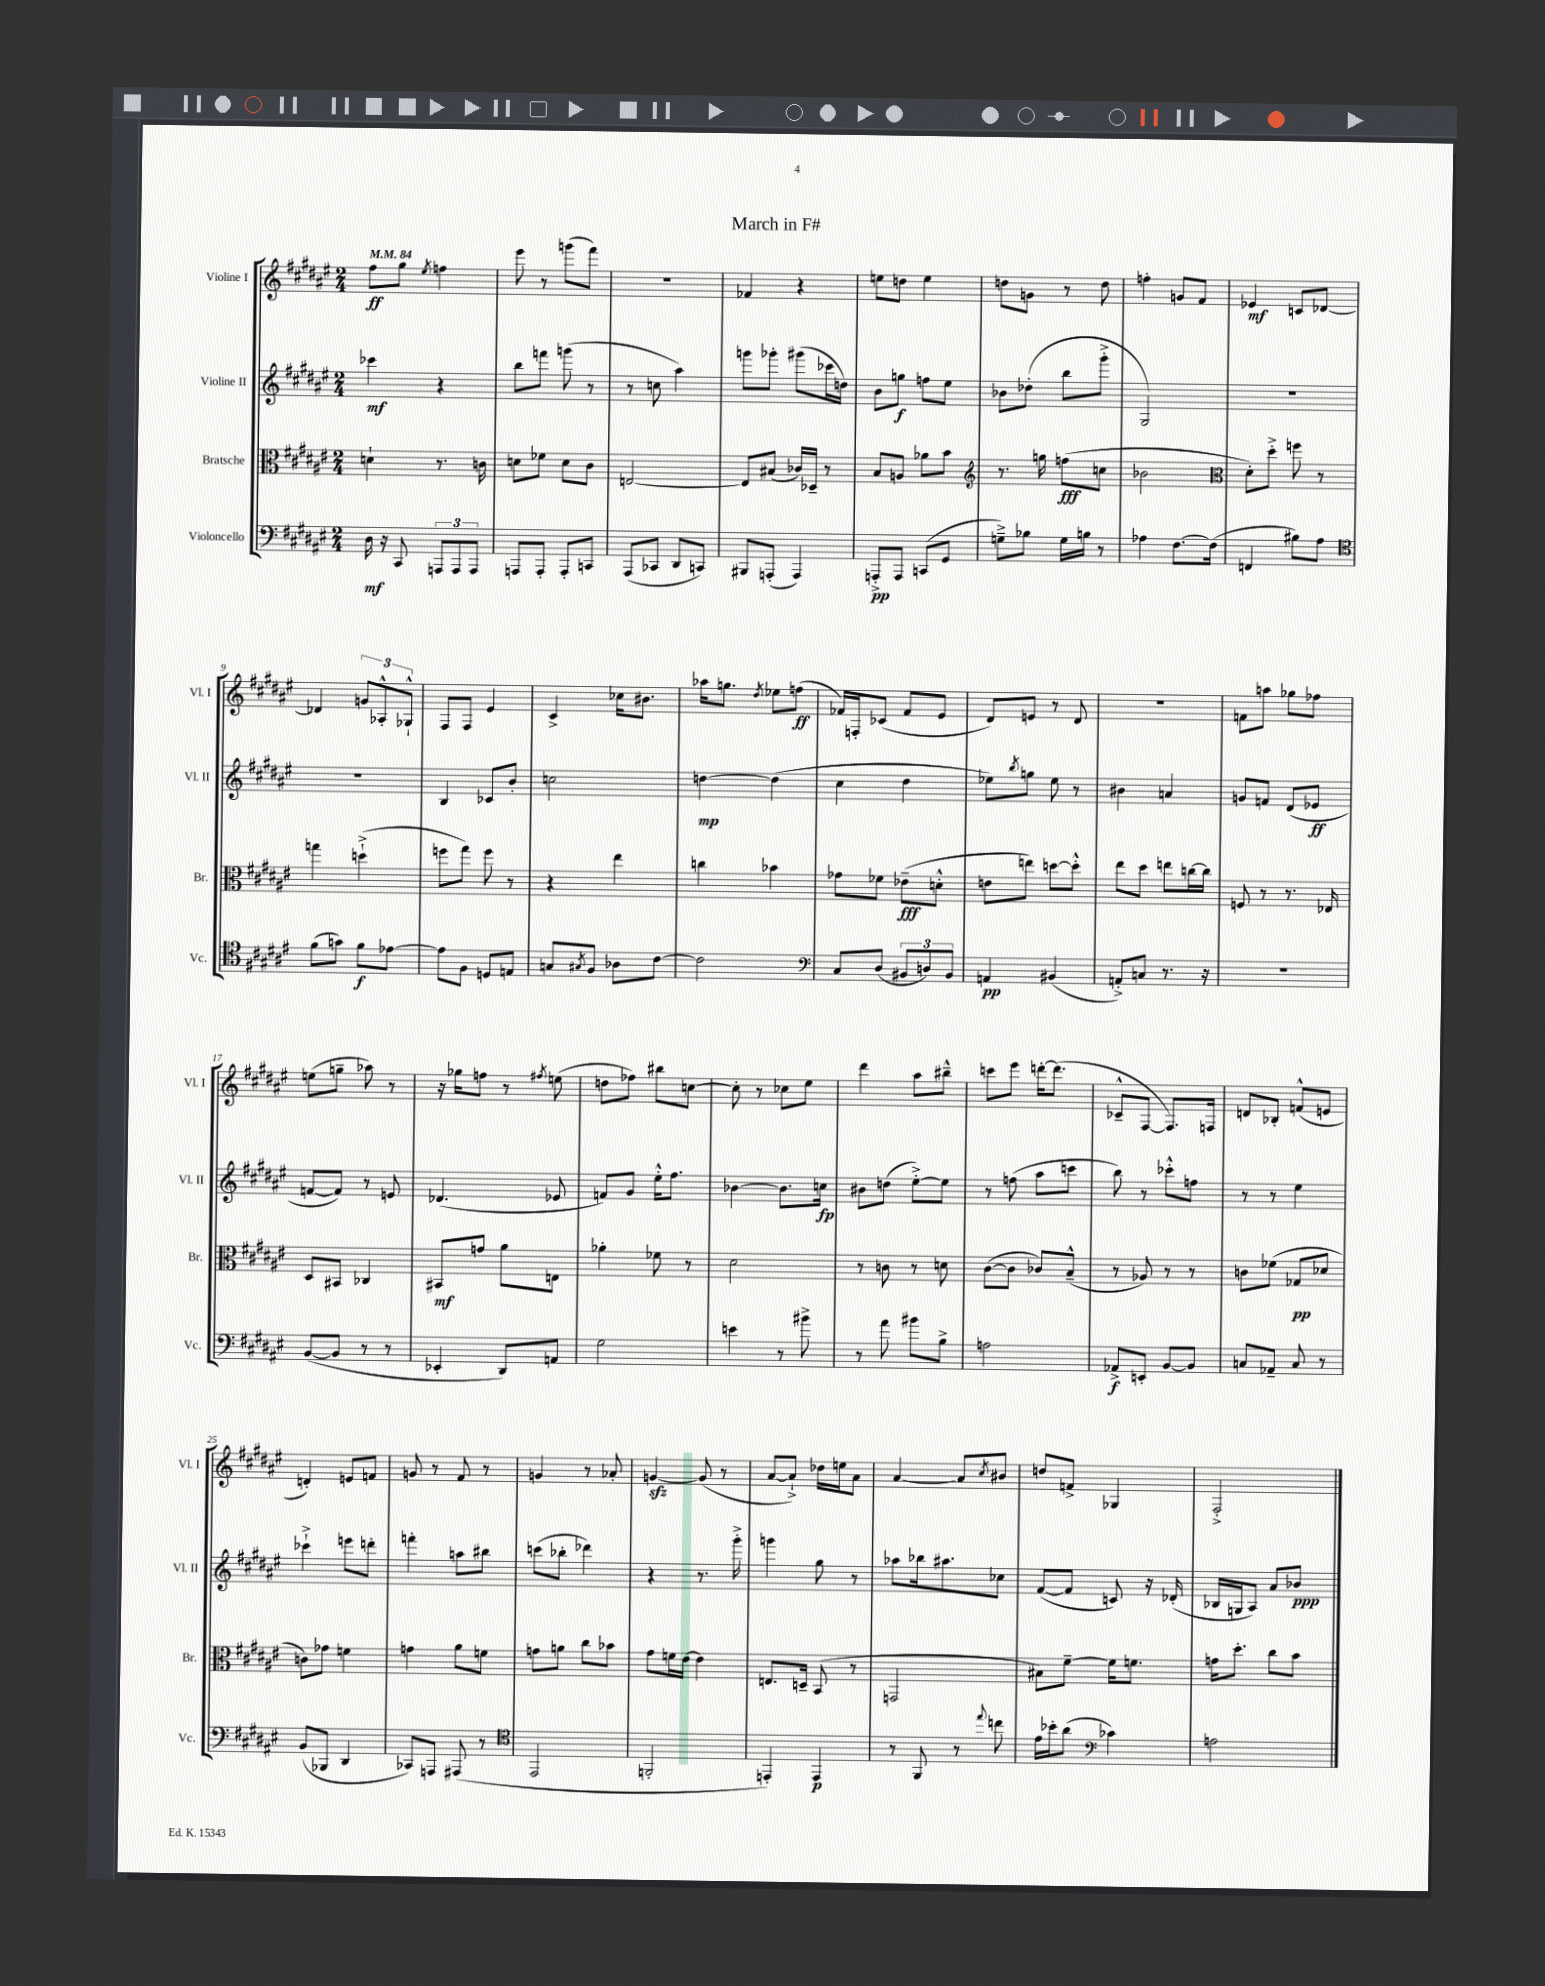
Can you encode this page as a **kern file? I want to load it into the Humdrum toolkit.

**kern	**dynam	**kern	**dynam	**kern	**dynam	**kern	**dynam
*part4	*part4	*part3	*part3	*part2	*part2	*part1	*part1
*staff4	*staff4	*staff3	*staff3	*staff2	*staff2	*staff1	*staff1
*I"Violoncello	*	*I"Bratsche	*	*I"Violine II	*	*I"Violine I	*
*I'Vc.	*	*I'Br.	*	*I'Vl. II	*	*I'Vl. I	*
*clefF4	*	*clefC3	*	*clefG2	*	*clefG2	*
*k[f#c#g#d#a#e#]	*	*k[f#c#g#d#a#e#]	*	*k[f#c#g#d#a#e#]	*	*k[f#c#g#d#a#e#]	*
*M2/4	*	*M2/4	*	*M2/4	*	*M2/4	*
*MM84	*	*MM84	*	*MM84	*	*MM84	*
=1	=1	=1	=1	=1	=1	=1	=1
16D#\	mf	4dn`\	.	4ccc-X\	mf	8ff#\L	ff
16r	.	.	.	.	.	.	.
8CC#/	.	.	.	.	.	8gg#\J	.
.	.	.	.	.	.	8qee#/	.
12AAAn/L	.	8.r	.	4r	.	4ffn\	.
12AAA/	.	.	.	.	.	.	.
12AAA/J	.	.	.	.	.	.	.
.	.	16cn\	.	.	.	.	.
=2	=2	=2	=2	=2	=2	=2	=2
8AAAn/L	.	8dn\L	.	8bb\L	.	8eee#\	.
8AAA'/J	.	8f-X\J	.	8fffn\J	.	8r	.
8AAA'/L	.	8d\L	.	(8gggn\	.	(8gggn\L	.
8CCn/J	.	8c#\J	.	8r	.	8fff#\J)	.
=3	=3	=3	=3	=3	=3	=3	=3
(8AAA#/L	.	[2En/	.	8r	.	2r	.
8CC-X/J	.	.	.	8ccn\	.	.	.
8DD#/L	.	.	.	4aa#\)	.	.	.
8CCn/J)	.	.	.	.	.	.	.
=4	=4	=4	=4	=4	=4	=4	=4
8BBB#X/L	.	8E/L]	.	8gggn\L	.	4f-X/	.
(8AAAn'/J	.	(8B#X/J	.	8ggg-X'\J	.	.	.
4AAA/)	.	16c-X/LL)	.	(8ggg#X\L	.	4r	.
.	.	16D-X~/JJ	.	.	.	.	.
.	.	8r	.	16ccc-X\L	.	.	.
.	.	.	.	16ddn\JJ)	.	.	.
=5	=5	=5	=5	=5	=5	=5	=5
8AAAn'^/L	pp	8B/L	.	8b\L	.	8een\L	.
8AAA/J	.	8An/J	.	8ggn\J	f	8ddn\J	.
(8CCn/L	.	8a-X\L	.	8ffn\L	.	4ee\	.
8GG#/J	.	8b\J	.	8ee#\J	.	.	.
=6	=6	=6	=6	=6	=6	=6	=6
*	*	*clefG2	*	*	*	*	*
8Gn~^\L)	.	8.r	.	8b-X\L	.	8ddn\L	.
8B-X\J	.	.	.	(8dd-X'\J	.	8gn\J	.
.	.	16ggn\	.	.	.	.	.
16G\LL	.	(8ffn\L	fff	8bb\L	.	8r	.
16Bn\JJ	.	.	.	.	.	.	.
8r	.	8ccn\J	.	8ggg#'^\J	.	8dd\	.
=7	=7	=7	=7	=7	=7	=7	=7
4A-X\	.	2b-X\	.	2G#/)	.	4ffn'\	.
[8.F#\L	.	.	.	.	.	8gn/L	.
.	.	.	.	.	.	8f#/J	.
(16F#\Jk]	.	.	.	.	.	.	.
=8	=8	=8	=8	=8	=8	=8	=8
*	*	*clefC3	*	*	*	*	*
4FFn/	.	8d#'\L)	.	2r	.	4e-X/	mf
.	.	8dd#'^\J	.	.	.	.	.
8B#X\L)	.	8ffn\	.	.	.	8cn/L	.
8A#\J	.	8r	.	.	.	[8d-X/J	.
!!LO:LB:g=z
=9	=9	=9	=9	=9	=9	=9	=9
*clefC4	*	*	*	*	*	*	*
(8f#\L	.	4ggn\	.	2r	.	4d-X/]	.
8gn\J)	.	.	.	.	.	.	.
8f#\L	f	(4ddn`^\	.	.	.	12gn/L	.
.	.	.	.	.	.	12A-X'^^/	.
[8e-X\J	.	.	.	.	.	.	.
.	.	.	.	.	.	12G-X`^^/J	.
=10	=10	=10	=10	=10	=10	=10	=10
8e-\L]	.	8ffn\L	.	4B/	.	8F#/L	.
8F#\J	.	8gg#\J)	.	.	.	8F#/J	.
8Dn/L	.	8ff\	.	8c-X/L	.	4e#/	.
8En/J	.	8r	.	8b'/J	.	.	.
=11	=11	=11	=11	=11	=11	=11	=11
8Gn/L	.	4r	.	2ccn\	.	4c#^/	.
8qG#X/	.	.	.	.	.	.	.
8F#/J	.	.	.	.	.	.	.
8A-X\L	.	4ee#\	.	.	.	16cc-X\KL	.
.	.	.	.	.	.	8.b#X\J	.
[8c#\J	.	.	.	.	.	.	.
=12	=12	=12	=12	=12	=12	=12	=12
2c#\]	.	4ccn\	.	[4ddn\	mp	16aa-X\KL	.
.	.	.	.	.	.	8.ggn\J	.
.	.	.	.	.	.	8qdd#/	.
.	.	4b-X\	.	(4dd\]	.	8ee-X\L	.
.	.	.	.	.	.	(8ffn\J	ff
=13	=13	=13	=13	=13	=13	=13	=13
*clefF4	*	*	*	*	*	*	*
8C#/L	.	8g-X\L	.	4cc#\	.	16f-X/LL)	.
.	.	.	.	.	.	16Fn'/J	.
(8D#/J	.	8f-X\J	.	.	.	(8c-X/J	.
12BB#X/L	.	(8e-X~\L	fff	4dd#\	.	8f-/L	.
12Dn/)	.	.	.	.	.	.	.
.	.	8dn'^^\J	.	.	.	8e#/J	.
12BB#/J	.	.	.	.	.	.	.
=14	=14	=14	=14	=14	=14	=14	=14
4AAn/	pp	8en\L	.	8ee-X\L)	.	8d#/L)	.
.	.	.	.	8qbb/	.	.	.
.	.	8een\J)	.	8ggn\J	.	8en/J	.
(4BB#X/	.	[8ddn\L	.	8ee-\	.	8r	.
.	.	8dd'^^\J]	.	8r	.	8d#/	.
=15	=15	=15	=15	=15	=15	=15	=15
8AAn'^/L)	.	8ee#\L	.	4b#X\	.	2r	.
8Cn/J	.	8dd#\J	.	.	.	.	.
8.r	.	8een\L	.	4an/	.	.	.
.	.	[16ccn\L	.	.	.	.	.
16r	.	16cc\JJ]	.	.	.	.	.
=16	=16	=16	=16	=16	=16	=16	=16
2r	.	8Fn/	.	8gn/L	.	8fn\L	.
.	.	8r	.	8fn/J	.	8aan\J	.
.	.	8.r	.	(8d#/L	.	8gg-X\L	.
.	.	.	.	8e-X/J	ff	8ff-X\J	.
.	.	16E-X/	.	.	.	.	.
!!LO:LB:g=z
=17	=17	=17	=17	=17	=17	=17	=17
([8BB/L	.	8D#/L	.	[8fn/L	.	(8een\L	.
8BB/J]	.	8BB#X/J	.	8f/J])	.	8ggn~\J	.
8r	.	4C-X/	.	8r	.	8aa-X\)	.
8r	.	.	.	8en/	.	8r	.
=18	=18	=18	=18	=18	=18	=18	=18
4EE-X'/	.	8BB#X/L	mf	(4.d-X/	.	16r	.
.	.	.	.	.	.	16gg-X\KL	.
.	.	8gn/J	.	.	.	8ffn\J	.
8DD#/L)	.	8a#\L	.	.	.	8r	.
.	.	.	.	.	.	8qff#X/	.
8AAn/J	.	8En\J	.	8e-X/	.	(8een\	.
=19	=19	=19	=19	=19	=19	=19	=19
2G#\	.	4a-X'\	.	8fn/L)	.	8ddn\L	.
.	.	.	.	8g#/J	.	8ff-X\J)	.
.	.	8f-X\	.	16ee#'^^\KL	.	8bb#X\L	.
.	.	.	.	8.ff#\J	.	.	.
.	.	8r	.	.	.	[8ccn\J	.
=20	=20	=20	=20	=20	=20	=20	=20
4en\	.	2d#\	.	[4b-X\	.	8cc'\]	.
.	.	.	.	.	.	8r	.
8r	.	.	.	8.b-\L]	.	8cc-X\L	.
8b#X^\	.	.	.	.	.	8ee#\J	.
.	.	.	.	16ccn\Jk	fp	.	.
=21	=21	=21	=21	=21	=21	=21	=21
8r	.	8r	.	8b#X\L	.	4ddd#\	.
8a#\	.	8cn\	.	(8ddn\J	.	.	.
8b#X\L	.	8r	.	[8ee#'^\L)	.	8aa#\L	.
8B^\J	.	8dn\	.	8ee#\J]	.	8bb#X~^^\J	.
=22	=22	=22	=22	=22	=22	=22	=22
2An\	.	([8c#\L	.	8r	.	8cccn\L	.
.	.	8c#\J]	.	(8ffn\	.	8eee#\J	.
.	.	8c-X/L)	.	8aa#\L	.	[16dddn'\KL	.
.	.	.	.	.	.	(8.ddd\J]	.
.	.	(8B~^^/J	.	8cccn\J	.	.	.
=23	=23	=23	=23	=23	=23	=23	=23
8AA-X^/L	f	8r	.	8bb\)	.	8c-X~^^/L	.
8EEn'/J	.	8A-X/)	.	8r	.	[8F#/J	.
[8BB/L	.	8r	.	8ccc-X'^^\L	.	8.F#/L])	.
8BB/J]	.	8r	.	8ffn\J	.	.	.
.	.	.	.	.	.	16Fn/Jk	.
=24	=24	=24	=24	=24	=24	=24	=24
8Cn/L	.	8cn\L	.	8r	.	8dn/L	.
8AA-X~/J	.	(8f-X\J	.	8r	.	8B-X'/J	.
8C/	.	8G-X/L	pp	4ee#\	.	(8fn^^/L	.
8r	.	8d-X/J	.	.	.	8en/J	.
!!LO:LB:g=z
=25	=25	=25	=25	=25	=25	=25	=25
(8BB/L	.	8cn\L)	.	4ccc-X`^\	.	4dn'/)	.
8BBB-X/J	.	8g-X\J	.	.	.	.	.
4DD#/	.	4fn\	.	8eeen\L	.	8en/L	.
.	.	.	.	8dddn'\J	.	8fn/J	.
=26	=26	=26	=26	=26	=26	=26	=26
8CC-X/L)	.	4gn\	.	4fffn'\	.	8gn/	.
8AAAn/J	.	.	.	.	.	8r	.
(8AAA#X/	.	8a#\L	.	8aan\L	.	8f#/	.
8r	.	8fn\J	.	8bb#X\J	.	8r	.
=27	=27	=27	=27	=27	=27	=27	=27
*clefC4	*	*	*	*	*	*	*
2EE#/	.	8gn\L	.	(8cccn\L	.	4gn/	.
.	.	8an\J	.	8bb-X'\J	.	.	.
.	.	8cc#\L	.	4ddd-X\)	.	8r	.
.	.	8b-X\J	.	.	.	8a-X'/	.
=28	=28	=28	=28	=28	=28	=28	=28
2FFn'/	.	8g#\L	.	4r	.	[4gnzz/	.
.	.	16fn\L	.	.	.	.	.
.	.	[16e#\JJ	.	.	.	.	.
.	.	4e#\]	.	8.r	.	(8g/]	.
.	.	.	.	.	.	8r	.
.	.	.	.	16ggg#'^\	.	.	.
=29	=29	=29	=29	=29	=29	=29	=29
4EEn'/)	.	8.En/L	.	4gggn\	.	[8a#/L	.
.	.	.	.	.	.	8a#`^/J])	.
.	.	16Dn~/Jk	.	.	.	.	.
4EE/	p	(8BB/	.	8gg#\	.	16dd-X\LL	.
.	.	.	.	.	.	16een\J	.
.	.	8r	.	8r	.	8a#\J	.
=30	=30	=30	=30	=30	=30	=30	=30
8r	.	2GGn/	.	8aa-X\L	.	[4a#/	.
8FF#/	.	.	.	16bb-X\k	.	.	.
.	.	.	.	8.aa#X\	.	.	.
8r	.	.	.	.	.	8a#/L]	.
8qqee#/	.	.	.	.	.	8qcc#/	.
8ccn\	.	.	.	8cc-X\J	.	8b#X/J	.
=31	=31	=31	=31	=31	=31	=31	=31
16e#\LL	.	8B#X\L)	.	([8f#/L	.	8ddn/L	.
16b-X'\J	.	.	.	.	.	.	.
(8a#\J	.	[8f#~\J	.	8f#/J]	.	8fn^/J	.
*clefF4	*	*	*	*	*	*	*
4c-X\)	.	16f#\KL]	.	8cn/)	.	4G-X/	.
.	.	8.fn\J	.	.	.	.	.
.	.	.	.	16r	.	.	.
.	.	.	.	(16d-X'/	.	.	.
=32	=32	=32	=32	=32	=32	=32	=32
2An\	.	16gn\KL	.	16B-X/LL	.	2F#'^/	.
.	.	8.dd#'\J	.	16Gn/J	.	.	.
.	.	.	.	8A#/J)	.	.	.
.	.	8cc#\L	.	8a#/L	.	.	.
.	.	8b\J	.	8b-X/J	ppp	.	.
==	==	==	==	==	==	==	==
*-	*-	*-	*-	*-	*-	*-	*-
